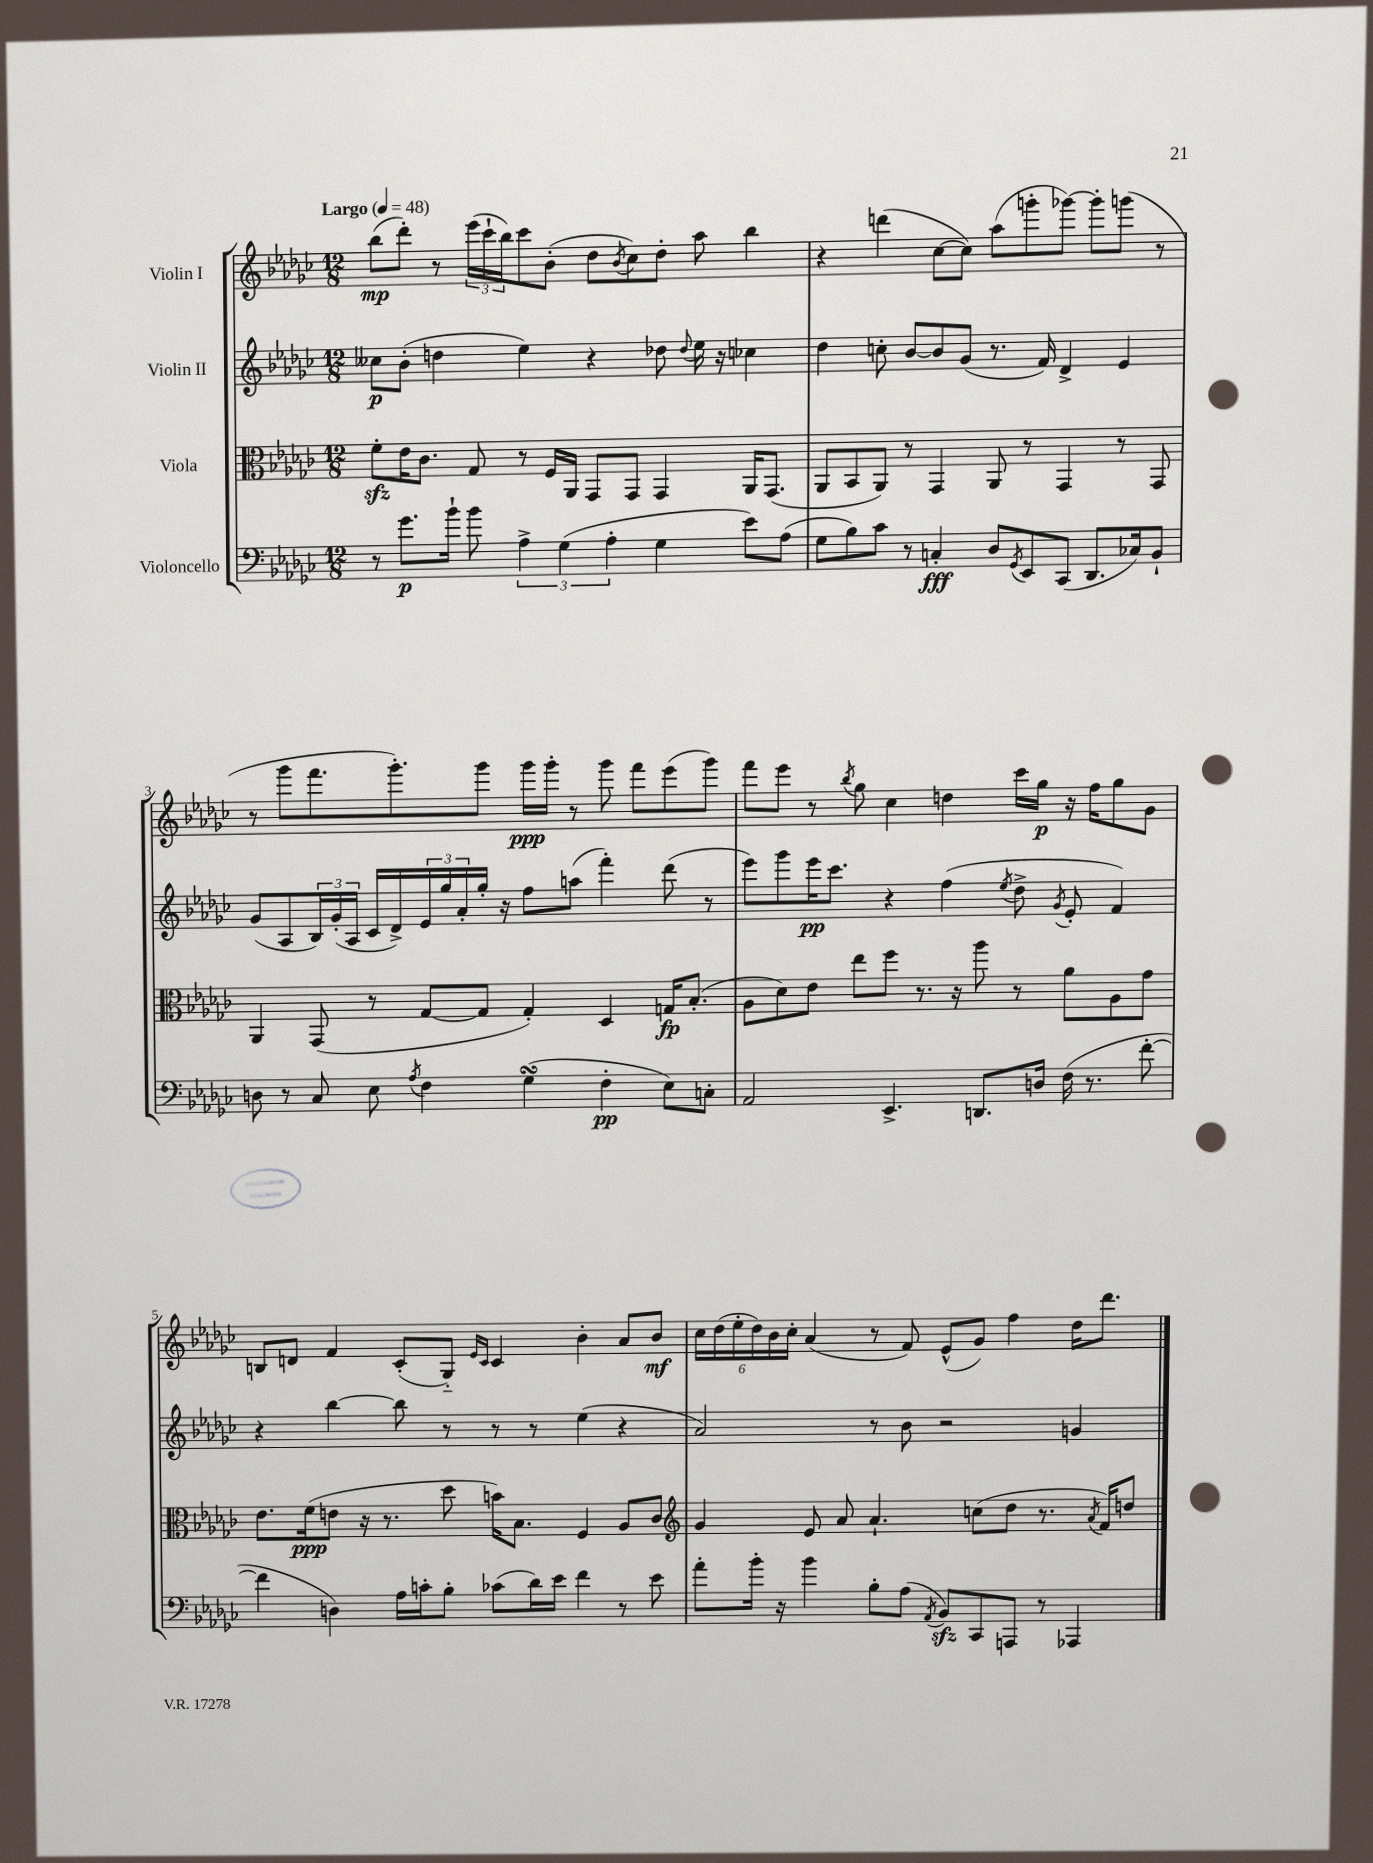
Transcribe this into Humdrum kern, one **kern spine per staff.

**kern	**dynam	**kern	**dynam	**kern	**dynam	**kern	**dynam
*part4	*part4	*part3	*part3	*part2	*part2	*part1	*part1
*staff4	*staff4	*staff3	*staff3	*staff2	*staff2	*staff1	*staff1
*I"Violoncello	*	*I"Viola	*	*I"Violin II	*	*I"Violin I	*
*clefF4	*	*clefC3	*	*clefG2	*	*clefG2	*
*k[b-e-a-d-g-c-]	*	*k[b-e-a-d-g-c-]	*	*k[b-e-a-d-g-c-]	*	*k[b-e-a-d-g-c-]	*
*M12/8	*	*M12/8	*	*M12/8	*	*M12/8	*
*MM48	*	*MM48	*	*MM48	*	*MM48	*
=1	=1	=1	=1	=1	=1	=1	=1
!	!	!	!	!	!	!LO:TX:a:B:t=Largo	!
8r	.	8fzz'\L	.	8cc--X\L	p	(8bb-\L	mp
8.g-\L	p	16e-\K	.	(8b-'\J	.	8ddd-'\J)	.
.	.	8.c-\J	.	.	.	.	.
.	.	.	.	4ddn\	.	8r	.
16b-`\Jk	.	.	.	.	.	.	.
8b-\	.	8G-/	.	.	.	(24eee-\LL	.
.	.	.	.	.	.	24ccc-`\	.
.	.	.	.	.	.	24bb-\J)	.
6A-^\	.	8r	.	4ee-\)	.	8ccc-\	.
.	.	16F/LL	.	.	.	(8b-'\J	.
(6G-\	.	.	.	.	.	.	.
.	.	16AA-/JJ	.	.	.	.	.
.	.	8GG-/L	.	4r	.	8dd-\L	.
6A-'\	.	.	.	.	.	.	.
.	.	.	.	.	.	8qb-/	.
.	.	8GG-/J	.	.	.	8cc-\)	.
4G-\	.	4GG-/	.	8dd-X\	.	8dd-'\J	.
.	.	.	.	8qqdd-/	.	.	.
.	.	.	.	16ee-\	.	8aa-\	.
.	.	.	.	16r	.	.	.
8e-\L)	.	16AA-/KL	.	4cc-X\	.	4bb-\	.
.	.	(8.GG-/J	.	.	.	.	.
(8A-\J	.	.	.	.	.	.	.
=2	=2	=2	=2	=2	=2	=2	=2
8G-\L	.	8AA-/L	.	4dd-\	.	4r	.
8B-\)	.	8BB-/	.	.	.	.	.
8c-\J	.	8AA-/J)	.	8ccn'\	.	(4dddn\	.
8r	.	8r	.	[8b-/L	.	.	.
4Cn'/	fff	4GG-/	.	8b-/]	.	[8cc-\L	.
.	.	.	.	(8g-/J	.	8cc-\J])	.
8D-/L	.	8AA-/	.	8.r	.	(8aa-\L	.
8qGG-/	.	.	.	.	.	.	.
8EE-/	.	8r	.	.	.	8gggn'\	.
.	.	.	.	16f/)	.	.	.
(8CC-/J	.	4GG-/	.	4d-^/	.	[8ggg-X\J)	.
8.DD-/L	.	.	.	.	.	8ggg-'\L]	.
.	.	8r	.	4e-/	.	(8gggn\J	.
16C-X/k)	.	.	.	.	.	.	.
8BB-`/J	.	8GG-/	.	.	.	8r	.
!!LO:LB:g=z
=3	=3	=3	=3	=3	=3	=3	=3
8Dn\	.	4AA-/	.	(8g-/L	.	8r	.
8r	.	.	.	8A-/	.	8ggg-\L	.
8C-/	.	(8GG-/	.	24B-/L)	.	8.fff\	.
.	.	.	.	(24g-'/	.	.	.
.	.	.	.	24A-/JJ	.	.	.
8E-\	.	8r	.	16c-/LL	.	.	.
.	.	.	.	16d-^/)	.	8.ggg-'\)	.
8qA-/	.	.	.	.	.	.	.
4F\	.	[8G-/L	.	24e-/	.	.	.
.	.	.	.	24gg-/	.	.	.
.	.	.	.	24a-'/	.	.	.
.	.	8G-/J]	.	16gg-'/JJ	.	8ggg-\J	.
.	.	.	.	16r	.	.	.
(4G-sSSs\	.	4G-'/)	.	8ff\L	.	16ggg-\LL	ppp
.	.	.	.	.	.	16ggg-'\JJ	.
.	.	.	.	(8aan\J	.	8r	.
4F'\	pp	4D-/	.	4fff'\)	.	8ggg-\	.
.	.	.	.	.	.	8fff\L	.
8E-\L)	.	16Gn/KL	fp	(8ddd-\	.	(8eee-\	.
.	.	(8.B-'/J	.	.	.	.	.
8Cn'\J	.	.	.	8r	.	8ggg-\J)	.
=4	=4	=4	=4	=4	=4	=4	=4
2AA-/	.	8A-\L	.	8eee-\L)	.	8fff\L	.
.	.	8d-\)	.	8ggg-\	.	8eee-\J	.
.	.	8e-\J	.	16eee-\K	pp	8r	.
.	.	.	.	8.ccc-\J	.	.	.
.	.	.	.	.	.	8qbb-/	.
.	.	8ee-\L	.	.	.	8gg-\	.
4.EE-^/	.	8ff\J	.	4r	.	4cc-\	.
.	.	8.r	.	.	.	.	.
.	.	.	.	(4ff\	.	4ddn\	.
.	.	16r	.	.	.	.	.
8.DDn/L	.	8aa-\	.	.	.	.	.
.	.	.	.	8qee-/	.	.	.
.	.	8r	.	8dd-^\	.	16ccc-\LL	.
16Dn/Jk	.	.	.	.	.	16gg-\JJ	p
.	.	.	.	8qg-/	.	.	.
(16F\	.	8a-\L	.	8e-'/	.	16r	.
8.r	.	.	.	.	.	16ff\KL	.
.	.	8A-\	.	4f/)	.	8gg-\	.
[8f'\	.	8g-\J	.	.	.	8g-\J	.
!!LO:LB:g=z
=5	=5	=5	=5	=5	=5	=5	=5
4f\]	.	8.e-\L	.	4r	.	8Bn/L	.
.	.	.	.	.	.	8dn/J	.
.	.	(16f\k	ppp	.	.	.	.
4Dn\)	.	8en\J	.	[4bb-\	.	4f/	.
.	.	16r	.	.	.	.	.
.	.	8.r	.	.	.	.	.
16A-\LL	.	.	.	8bb-\]	.	(8c-'/L	.
16cn'\J	.	.	.	.	.	.	.
8B-'\J	.	8dd-\	.	8r	.	8G-/J)	.
.	.	.	.	.	.	16qqe-/LL	.
.	.	.	.	.	.	16qqc-/JJ	.
(8c-X\L	.	16bn\KL)	.	8r	.	4c-/	.
.	.	8.B-\J	.	.	.	.	.
16d-\L)	.	.	.	8r	.	.	.
16e-\JJ	.	.	.	.	.	.	.
4f\	.	4F/	.	(4ee-\	.	4b-'\	.
8r	.	8A-/L	.	4r	.	8a-/L	.
8e-\	.	8c-/J	.	.	.	8b-/J	mf
=6	=6	=6	=6	=6	=6	=6	=6
*	*	*clefG2	*	*	*	*	*
8a-'\L	.	4g-/	.	2a-/)	.	24cc-\LL	.
.	.	.	.	.	.	(24dd-\	.
.	.	.	.	.	.	24ee-'\	.
16b-'\Jk	.	.	.	.	.	24dd-\)	.
.	.	.	.	.	.	24b-\	.
16r	.	.	.	.	.	.	.
.	.	.	.	.	.	24cc-'\JJ	.
4b-\	.	8e-/	.	.	.	(4a-/	.
.	.	8a-/	.	.	.	.	.
8B-'\L	.	4.a-`/	.	8r	.	8r	.
(8A-\J	.	.	.	8b-\	.	8f/)	.
8qAA-/	.	.	.	.	.	.	.
8BB-zz/L)	.	.	.	2r	.	(8e-^^/L	.
8CC-/	.	(8ccn\L	.	.	.	8g-/J)	.
8AAAn/J	.	8dd-\J	.	.	.	4ff\	.
8r	.	8.r	.	.	.	.	.
4AAA-X/	.	.	.	4gn/	.	16dd-\KL	.
.	.	8qa-/	.	.	.	.	.
.	.	16f/KL)	.	.	.	8.ddd-\J	.
.	.	8ddn/J	.	.	.	.	.
==	==	==	==	==	==	==	==
*-	*-	*-	*-	*-	*-	*-	*-
